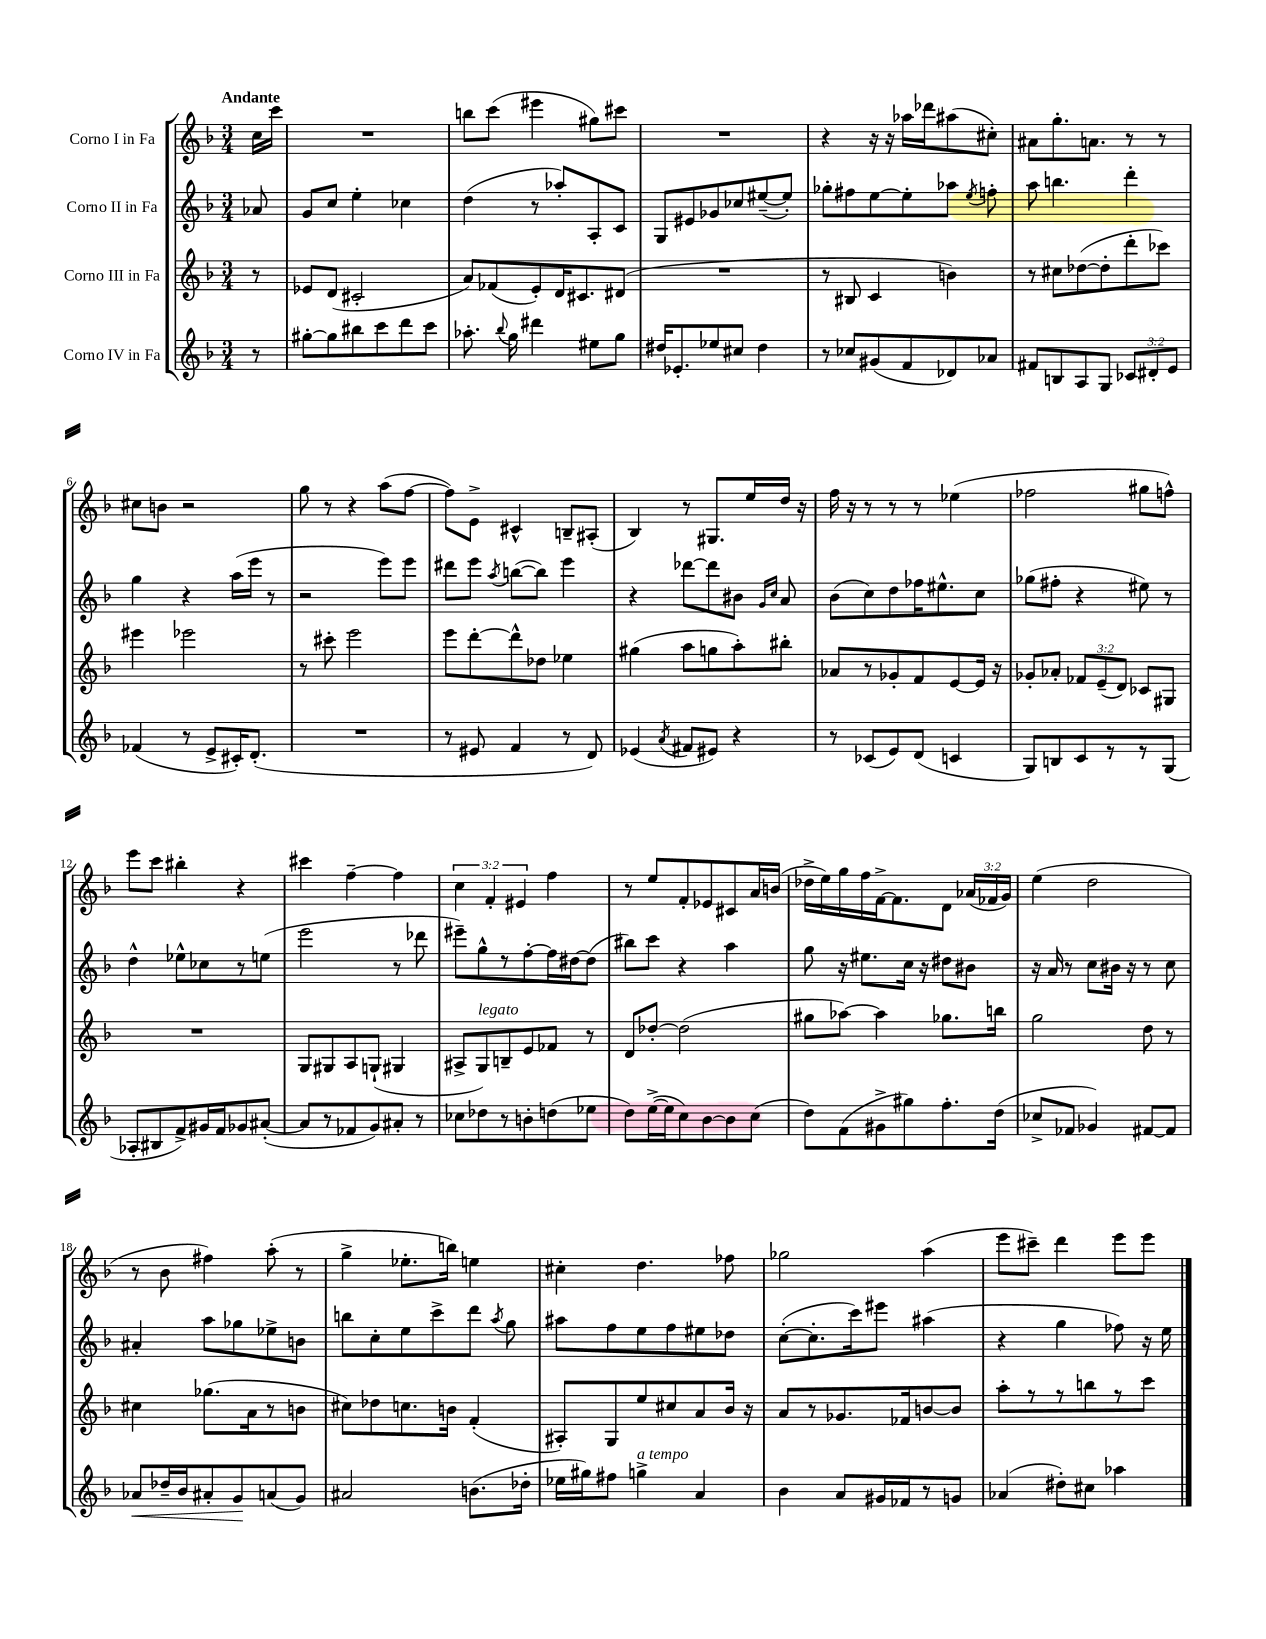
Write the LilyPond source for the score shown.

<<
\new StaffGroup <<
\new Staff = "s0" \with { instrumentName = "Corno I in Fa" } {
    \clef treble \key f \major \numericTimeSignature \time 3/4 \override Staff.TupletNumber.text = #tuplet-number::calc-fraction-text \partial 8 \tempo "Andante"
    \autoBeamOff c''16[ c'''16] |
    R2. |
    b''8[ c'''8]( eis'''4 gis''8[) cis'''8] |
    R2. |
    r4 r16 r16 aes''16[ des'''16 ais''8( cis''8]-.) |
    ais'8[ g''8.-. a'8.] r8 r8 |
    cis''8[ b'8] r2 |
    g''8 r8 r4 a''8[( f''8]~ |
    f''8[) e'8]-> cis'4-^ b8[-- ais8]-.( |
    bes4) r8 gis8.[ e''16 d''16] r16 |
    f''16 r16 r8 r8 r8 ees''4( |
    fes''2 gis''8[ f''8]-^) |
    e'''8[ c'''8] bis''4-. r4 |
    cis'''4 f''4~-- f''4 |
    \tuplet 3/2 { c''4 f'4-. eis'4 } f''4 |
    r8 e''8[ f'8-. ees'8 cis'8 a'16 b'16]( |
    des''16[-> e''16) g''16 f''16 f'16~-> f'8. d'8] \tuplet 3/2 { aes'16[( fes'16 g'16]) } |
    e''4( d''2 |
    r8 bes'8 fis''4) a''8-.( r8 |
    g''4-> ees''8.[-. b''16]) e''4 |
    cis''4-. d''4. fes''8 |
    ges''2 a''4( |
    e'''8[ cis'''8]--) d'''4 e'''8[ e'''8] \bar "|." |
}
\new Staff = "s1" \with { instrumentName = "Corno II in Fa" } {
    \clef treble \key f \major \numericTimeSignature \time 3/4 \partial 8
    \autoBeamOff aes'8 |
    g'8[ c''8] e''4-. ces''4 |
    d''4( r8 aes''8[-.) a8-. c'8] |
    g8[ eis'8 ges'8 ces''8 eis''8~--( eis''8]-.) |
    ges''8[-. fis''8 e''8~ e''8-. aes''8] \acciaccatura { e''8 } f''8-. |
    a''8 b''4. d'''4-. |
    g''4 r4 a''16[( e'''16] r8 |
    r2 e'''8[) e'''8] |
    dis'''8[ e'''8] \acciaccatura { a''8 } b''8[~( b''8]) e'''4 |
    r4 des'''8[~ des'''8 bis'8] \grace { g'16[ c''16] } a'8 |
    bes'8[( c''8) d''8 fes''16 eis''8.-^ c''8] |
    ges''8[( fis''8]-. r4 eis''8) r8 |
    d''4-^ ees''8[-^ ces''8 r8 e''8]( |
    e'''2 r8 des'''8 |
    eis'''8[--) g''8-^ r8 f''8~-. f''16 dis''16~ dis''8]( |
    bis''8[) c'''8] r4 a''4 |
    g''8 r16 eis''8.[ c''16] r16 dis''8[ bis'8] |
    r16 a'16 r8 c''8[ bis'16] r16 r8 c''8 |
    ais'4-. a''8[ ges''8 ees''8-> b'8] |
    b''8[ c''8-. e''8 c'''8-> d'''8] \acciaccatura { a''8 } g''8 |
    ais''8[ f''8 e''8 f''8 eis''8 des''8] |
    c''8[~-.( c''8.-. c'''16) eis'''8] ais''4( |
    r4 g''4 fes''8) r16 e''16 \bar "|." |
}
\new Staff = "s2" \with { instrumentName = "Corno III in Fa" } {
    \clef treble \key f \major \numericTimeSignature \time 3/4 \override Staff.TupletNumber.text = #tuplet-number::calc-fraction-text \partial 8
    \autoBeamOff r8 |
    ees'8[ d'8]( cis'2-. |
    a'8[) fes'8( e'8-.) d'16 cis'8. dis'8]( |
    R2. |
    r8 bis8 c'4 b'4) |
    r8 cis''8[ des''8~( des''8-. d'''8-. ces'''8]) |
    eis'''4 ees'''2 |
    r8 cis'''8-. e'''2 |
    e'''8[ d'''8~-. d'''8-^ des''8] ees''4 |
    gis''4( a''8[ g''8 a''8-.) bis''8]-. |
    aes'8[ r8 ges'8-. f'8 e'8~ e'16] r16 |
    ges'8[-. aes'8]-. \tuplet 3/2 { fes'8[ e'8--( d'8]) } ces'8[ gis8] |
    R2. |
    g8[ gis8 a8 g8]-!( gis4 |
    ais8[-> g8^\markup { \italic "legato" }) b8-- e'8 fes'8] r8 |
    d'8[ des''8]~-. des''2( |
    gis''8[ aes''8]~) aes''4 ges''8.[ b''16] |
    g''2 d''8 r8 |
    cis''4 ges''8.[( a'16 r8 b'8] |
    cis''8[) des''8 c''8. b'16] f'4-.( |
    ais8[-.) g8 e''8 cis''8 a'8 bes'16] r16 |
    a'8[ r8 ges'8. fes'16 b'8~ b'8] |
    a''8[-. r8 r8 b''8 r8 c'''8] \bar "|." |
}
\new Staff = "s3" \with { instrumentName = "Corno IV in Fa" } {
    \clef treble \key f \major \numericTimeSignature \time 3/4 \override Staff.TupletNumber.text = #tuplet-number::calc-fraction-text \partial 8
    \autoBeamOff r8 |
    gis''8[~-. gis''8 bis''8 c'''8 d'''8 c'''8] |
    aes''8.-. \appoggiatura { bes''8 } g''16 dis'''4 eis''8[ g''8] |
    dis''16[ ees'8.-. ees''8 cis''8] dis''4 |
    r8 ces''8[ gis'8( f'8 des'8) aes'8] |
    fis'8[ b8 a8 g8] \tuplet 3/2 { ces'8[ dis'8-. e'8] } |
    fes'4( r8 e'8[-> cis'16-.) d'8.]-.( |
    R2. |
    r8 eis'8 f'4 r8 d'8) |
    ees'4( \acciaccatura { a'8 } fis'8[ eis'8]) r4 |
    r8 ces'8[( e'8) d'8]( c'4 |
    g8[) b8 c'8 r8 r8 g8]( |
    aes8[-. bis8 f'8->) gis'16 f'16 ges'8 ais'8]~-.( |
    ais'8[ r8 fes'8 g'8) ais'8]-. r8 |
    ces''8[ des''8 r8 b'8-. d''8( ees''8] |
    d''8[) e''16~->( e''16 c''8) bes'8~ bes'8 c''8]( |
    d''8[) f'8( gis'8-> gis''8) f''8.-. d''16]( |
    ces''8[-> fes'8] ges'4) fis'8[~ fis'8] |
    aes'8[\< des''16-- bes'16 ais'8-. g'8\! a'8( g'8]) |
    ais'2 b'8.[( des''16]-. |
    ees''16[ gis''16) fis''8] g''4->^\markup { \italic "a tempo" } a'4 |
    bes'4 a'8[ gis'16 fes'16 r8 g'8] |
    aes'4( dis''8[-.) cis''8] aes''4 \bar "|." |
}
>>
>>
